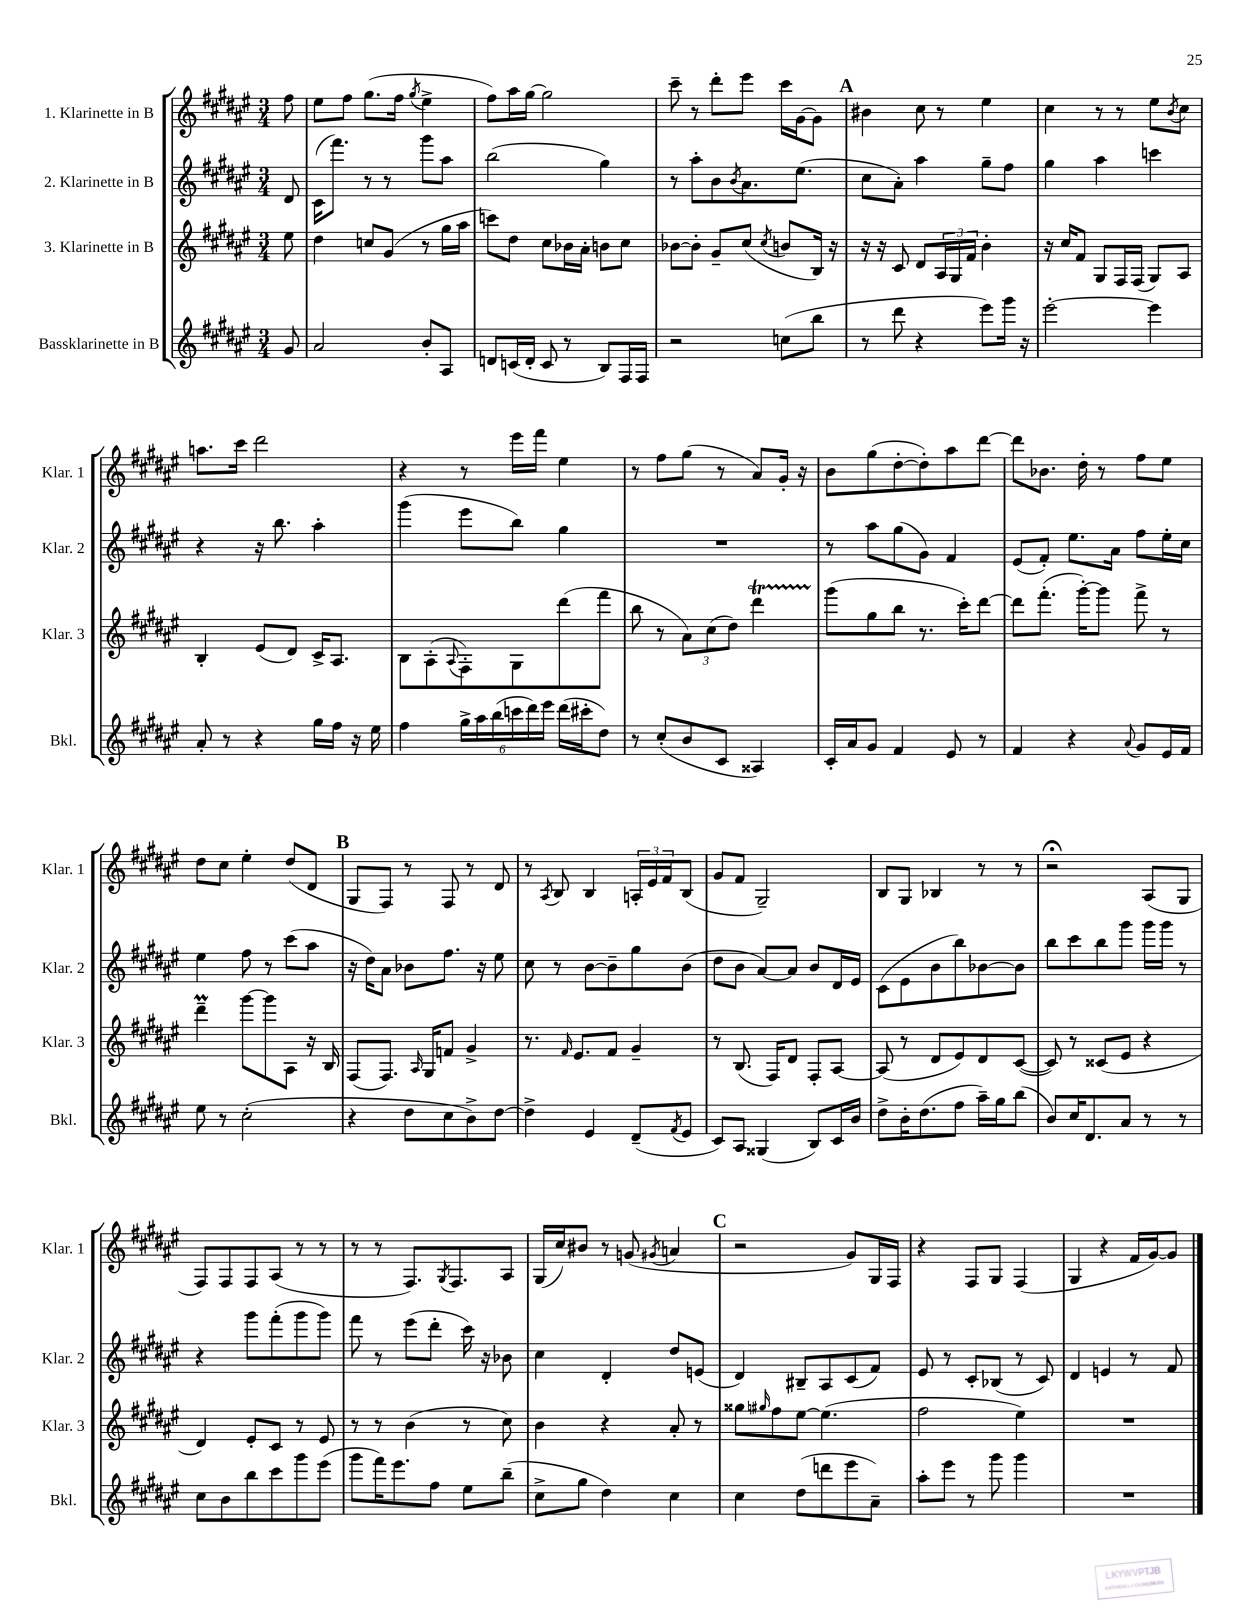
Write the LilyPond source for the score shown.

<<
\new StaffGroup <<
\new Staff = "s0" \with { instrumentName = "1. Klarinette in B" shortInstrumentName = "Klar. 1" } {
    \clef treble \key fis \major \numericTimeSignature \time 3/4 \partial 8
    fis''8 |
    eis''8 fis''8 gis''8.( fis''16 \acciaccatura { gis''8 } eis''4-> |
    fis''8) ais''16 gis''16~ gis''2 |
    cis'''8-- r8 dis'''8-. eis'''8 cis'''16 gis'16~ gis'8 |
    \mark \markup { \bold "A" } bis'4 cis''8 r8 eis''4 |
    cis''4 r8 r8 eis''8 \acciaccatura { b'8 } cis''8 |
    a''8. cis'''16 dis'''2 |
    r4 r8 eis'''16 fis'''16 eis''4 |
    r8 fis''8 gis''8( r8 ais'8) gis'16-. r16 |
    b'8 gis''8( dis''8~-. dis''8-.) ais''8 dis'''8~ |
    dis'''8 bes'8. dis''16-. r8 fis''8 eis''8 |
    dis''8 cis''8 eis''4-. dis''8( dis'8 |
    \mark \markup { \bold "B" } gis8 fis8) r8 fis8 r8 dis'8 |
    r8 \acciaccatura { ais8 } b8 b4 \tuplet 3/2 { a16-. eis'16 fis'16 } b8( |
    gis'8 fis'8 gis2--) |
    b8 gis8 bes4 r8 r8 |
    r2\fermata ais8( gis8 |
    fis8) fis8 fis8 ais8( r8 r8 |
    r8 r8 fis8.) \acciaccatura { gis8 } fis8. ais8 |
    gis16( cis''16) bis'8 r8 g'8( \acciaccatura { gis'8 } a'4 |
    \mark \markup { \bold "C" } r2 gis'8) gis16 fis16 |
    r4 fis8 gis8 fis4( |
    gis4 r4 fis'16 gis'16~) gis'8 \bar "|." |
}
\new Staff = "s1" \with { instrumentName = "2. Klarinette in B" shortInstrumentName = "Klar. 2" } {
    \clef treble \key fis \major \numericTimeSignature \time 3/4 \partial 8
    dis'8 |
    cis'16( fis'''8.) r8 r8 gis'''8 ais''8 |
    b''2( gis''4) |
    r8 ais''8-. b'8 \acciaccatura { b'8 } ais'8. eis''8.( |
    \mark \markup { \bold "A" } cis''8 ais'8-.) ais''4 gis''8-- fis''8 |
    gis''4 ais''4 c'''4 |
    r4 r16 b''8. ais''4-. |
    gis'''4( eis'''8 b''8) gis''4 |
    R2. |
    r8 ais''8 gis''8( gis'8) fis'4 |
    eis'8( fis'8-.) eis''8. ais'16 fis''8 eis''16-. cis''16 |
    eis''4 fis''8 r8 cis'''8( ais''8 |
    \mark \markup { \bold "B" } r16 dis''16) ais'8 bes'8 fis''8. r16 eis''8 |
    cis''8 r8 b'8~ b'8-- gis''8 b'8( |
    dis''8 b'8 ais'8~) ais'8 b'8 dis'16 eis'16 |
    cis'8( eis'8 b'8 b''8) bes'8~ bes'8 |
    b''8 cis'''8 b''8 gis'''8 gis'''16 gis'''16 r8 |
    r4 gis'''8 fis'''8-.( gis'''8 gis'''8) |
    fis'''8 r8 eis'''8( dis'''8-. cis'''16) r16 bes'8 |
    cis''4 dis'4-. dis''8 e'8( |
    \mark \markup { \bold "C" } dis'4) bis8-- ais8 cis'8( fis'8) |
    eis'8 r8 cis'8-. bes8( r8 cis'8) |
    dis'4 e'4 r8 fis'8 \bar "|." |
}
\new Staff = "s2" \with { instrumentName = "3. Klarinette in B" shortInstrumentName = "Klar. 3" } {
    \clef treble \key fis \major \numericTimeSignature \time 3/4 \partial 8
    eis''8 |
    dis''4 c''8 gis'8( r8 gis''16 ais''16 |
    c'''8) dis''8 cis''8 bes'16 ais'16-. b'8 cis''8 |
    bes'8~ bes'8-. gis'8-- cis''8( \acciaccatura { cis''8 } b'8 b16) r16 |
    \mark \markup { \bold "A" } r16 r16 cis'8 dis'8 \tuplet 3/2 { ais16 gis16 fis'16 } b'4-. |
    r16 cis''16 fis'8 gis8 fis16 fis16( gis8) ais8 |
    b4-. eis'8( dis'8) cis'16-> ais8. |
    b8 ais8-.( \appoggiatura { ais8 } fis8-.) gis8 dis'''8( fis'''8 |
    b''8 r8 \tuplet 3/2 { ais'8) cis''8( dis''8) } dis'''4\startTrillSpan |
    gis'''8\stopTrillSpan( gis''8 b''8 r8. cis'''16-.) dis'''8~ |
    dis'''8 fis'''8.-.( gis'''16~-.) gis'''8 fis'''8-> r8 |
    dis'''4--\prall gis'''8~ gis'''8 ais8 r16 b16 |
    \mark \markup { \bold "B" } fis8( fis8.) \grace { ais16 } gis16 f'8 gis'4-> |
    r8. \grace { fis'16 } eis'8. fis'8 gis'4-- |
    r8 b8.( fis16) dis'8 fis8-. ais8~ |
    ais8( r8 dis'8 eis'8) dis'8 cis'8~( |
    cis'8) r8 cisis'8( eis'8 r4 |
    dis'4) eis'8-. cis'8 r8 eis'8 |
    r8 r8 b'4( r8 cis''8) |
    b'4 r4 ais'8-. r8 |
    \mark \markup { \bold "C" } gisis''8 \grace { gis''16 } fis''8 eis''8~ eis''4.( |
    fis''2 eis''4) |
    R2. \bar "|." |
}
\new Staff = "s3" \with { instrumentName = "Bassklarinette in B" shortInstrumentName = "Bkl." } {
    \clef treble \key fis \major \numericTimeSignature \time 3/4 \partial 8
    gis'8 |
    ais'2 b'8-. ais8 |
    d'8 c'16( d'16-. c'8 r8 b8) fis16 fis16 |
    r2 c''8( b''8 |
    \mark \markup { \bold "A" } r8 dis'''8 r4 eis'''8) gis'''16 r16 |
    eis'''2~-. eis'''4 |
    ais'8-. r8 r4 gis''16 fis''16 r16 eis''16 |
    fis''4 \tuplet 6/4 { gis''16-> ais''16 b''16( c'''16 dis'''16) eis'''16 } dis'''16( cis'''16-. dis''8) |
    r8 cis''8-.( b'8 cis'8 aisis4) |
    cis'16-. ais'16 gis'8 fis'4 eis'8 r8 |
    fis'4 r4 \appoggiatura { ais'8 } gis'8 eis'16 fis'16 |
    eis''8 r8 cis''2-.( |
    \mark \markup { \bold "B" } r4 dis''8 cis''8 b'8->) dis''8~ |
    dis''4-> eis'4 dis'8--( \acciaccatura { fis'8 } eis'8 |
    cis'8) ais8 gisis4( b8) cis'16 b'16 |
    dis''8-> b'16-. dis''8.( fis''8 ais''16--) gis''16 b''8( |
    b'8) cis''16 dis'8. ais'8 r8 r8 |
    cis''8 b'8 b''8 cis'''8 gis'''8 eis'''8( |
    gis'''8 fis'''16) eis'''8. fis''8 eis''8 b''8--( |
    cis''8-> gis''8 dis''4) cis''4 |
    \mark \markup { \bold "C" } cis''4 dis''8( d'''8 eis'''8 ais'8--) |
    ais''8-. eis'''8 r8 gis'''8 gis'''4 |
    R2. \bar "|." |
}
>>
>>
\layout { \context { \Score \remove "Bar_number_engraver" } }
